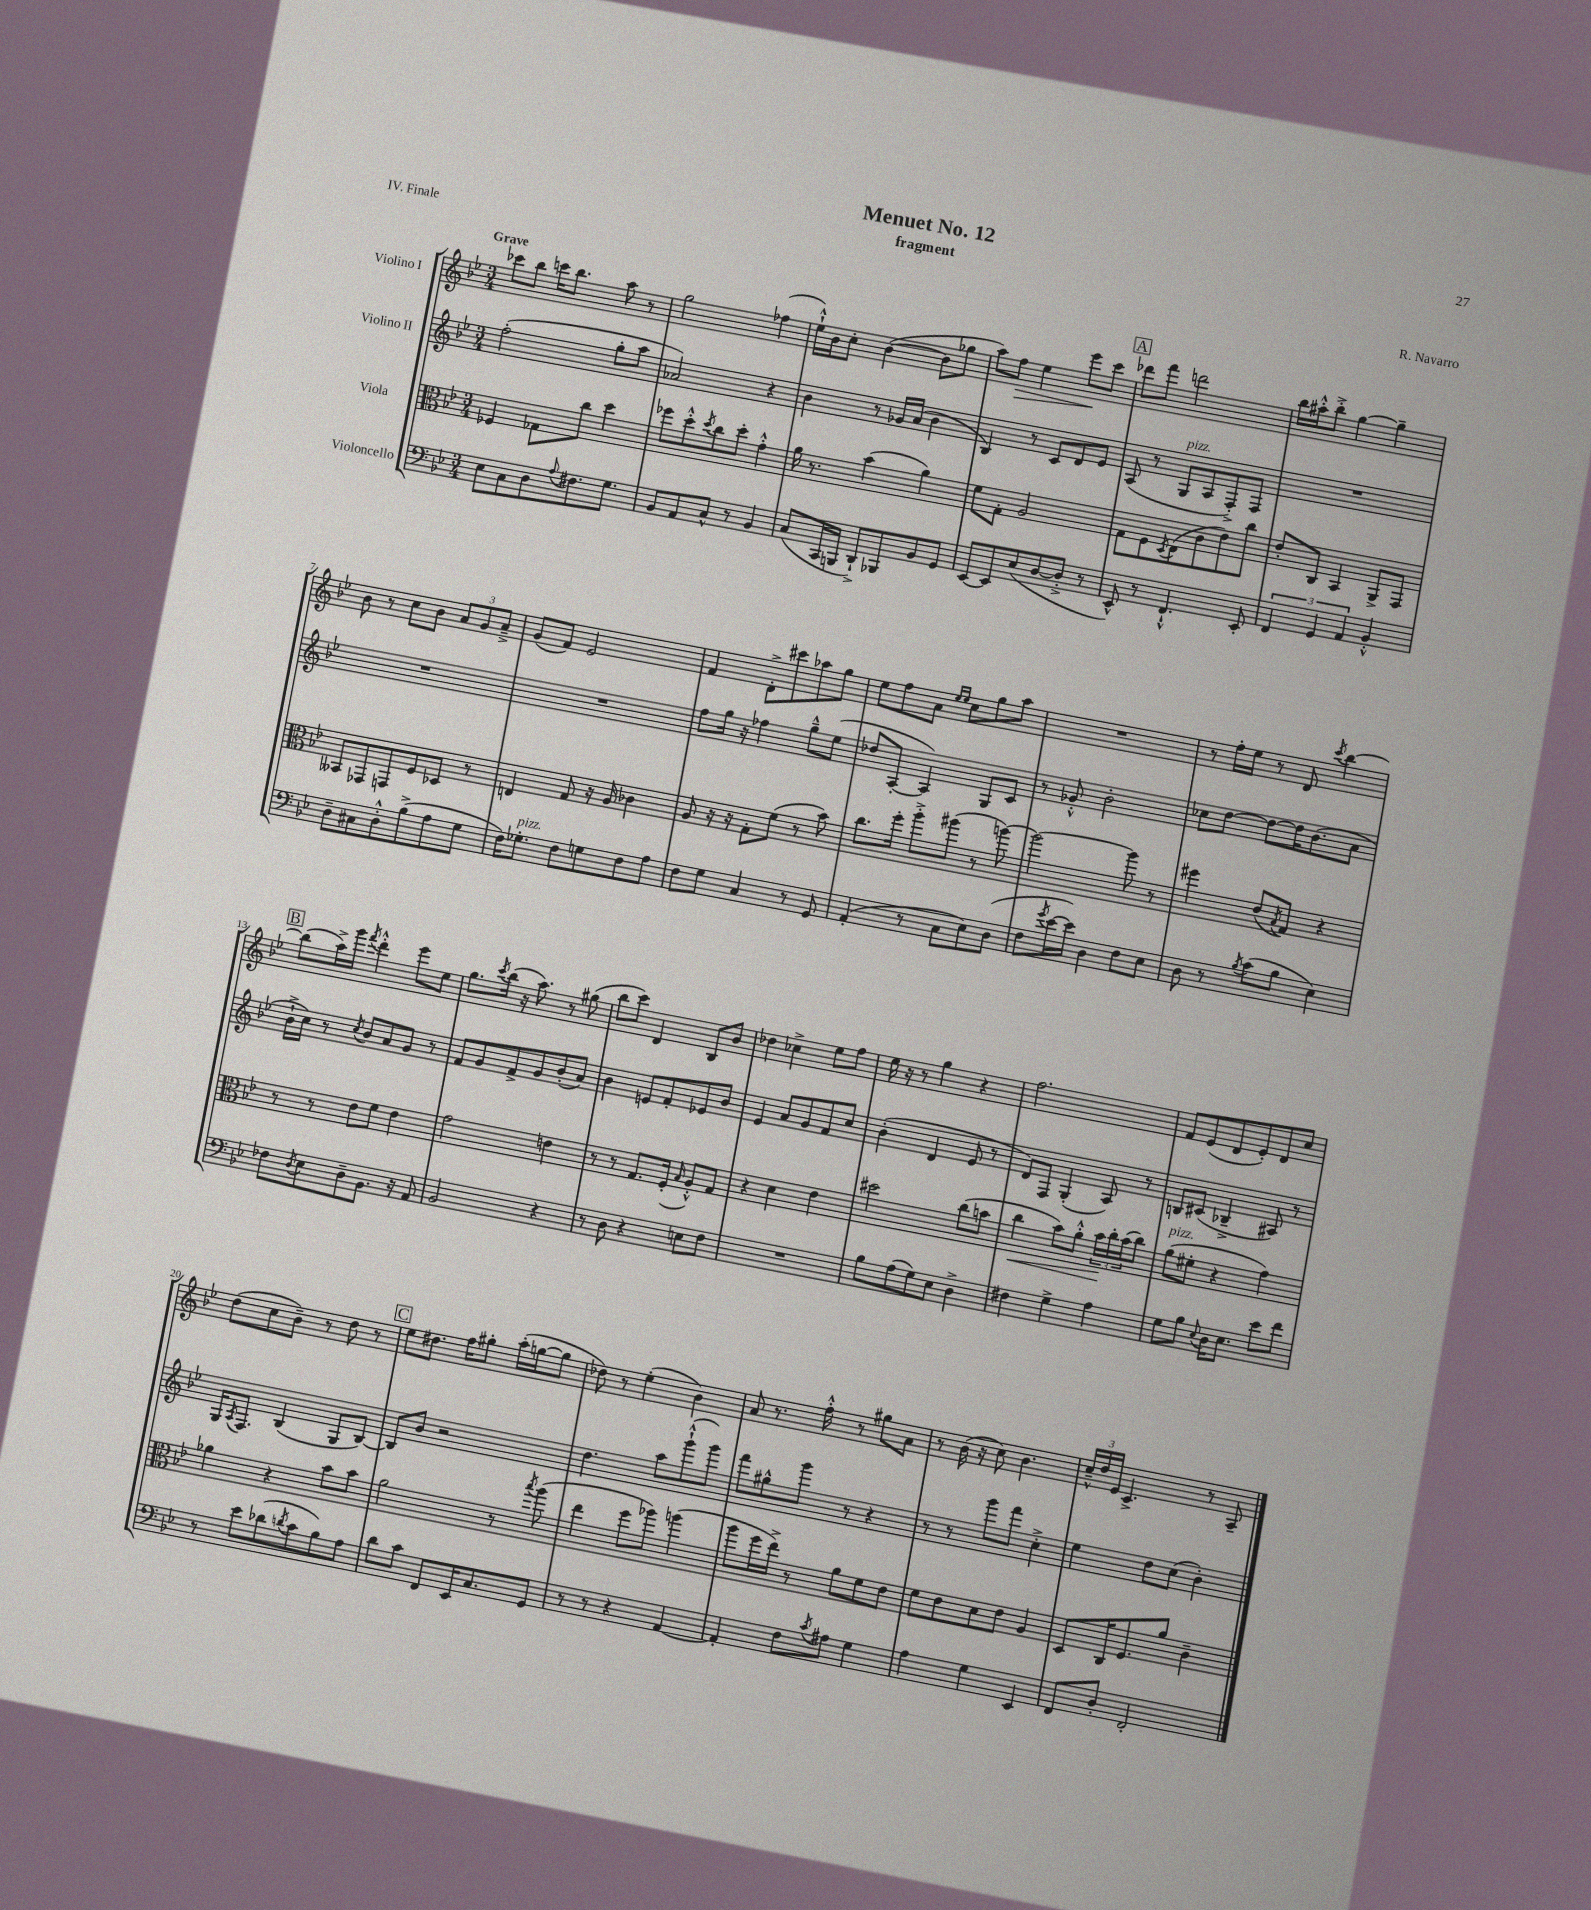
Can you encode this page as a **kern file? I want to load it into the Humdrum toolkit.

**kern	**kern	**dynam	**kern	**kern	**dynam
*part4	*part3	*part3	*part2	*part1	*part1
*staff4	*staff3	*staff3	*staff2	*staff1	*staff1
*I"Violoncello	*I"Viola	*	*I"Violino II	*I"Violino I	*
*clefF4	*clefC3	*	*clefG2	*clefG2	*
*k[b-e-]	*k[b-e-]	*	*k[b-e-]	*k[b-e-]	*
*M3/4	*M3/4	*	*M3/4	*M3/4	*
=1	=1	=1	=1	=1	=1
!	!	!	!	!LO:TX:a:B:t=Grave	!
8E-\L	4F-X/	.	(2ff'\	8ccc-X\L	.
8C\	.	.	.	8bb-\J	.
8D\	8G-X\L	.	.	16cccn\KL	.
.	.	.	.	8.bb-\J	.
8qqA/	.	.	.	.	.
8.F#X\	8cc\J	.	.	.	.
.	4dd\	.	8gg'\L	8aa\	.
8.G\J	.	.	.	.	.
.	.	.	8aa\J	8r	.
=2	=2	=2	=2	=2	=2
8BB-/L	8ff-X\L	.	2a-X/)	2gg\	.
8AA/	8dd'^^\	.	.	.	.
.	8qdd/	.	.	.	.
8C^^/J	8cc\	.	.	.	.
8r	8dd'\J	.	.	.	.
4BB-/	4g'^^\	.	4r	(4ff-X\	.
=3	=3	=3	=3	=3	=3
(8C/L	16a\	.	4b-\	16ee-`^^\LL)	.
.	8.r	.	.	16b-\J	.
16CC/L	.	.	.	8cc'\J	.
16BBBn/JJ	.	.	.	.	.
8DD`^/L)	(4b-\	.	8r	([4b-\	.
8BBB-X/	.	.	16g-X/LL	.	.
.	.	.	(16a/JJ	.	.
8BB-/	4a\)	.	4b-\	8b-\L]	.
8GG/J	.	.	.	8gg-X\J	.
=4	=4	=4	=4	=4	=4
[8EE-/L	8f\L	.	4B-/)	8aa\L)	.
!	!	!	!	!	!LO:HP:b
8EE-/]	8G'\J	.	.	8ff\J	>
(8E-/	2A/	.	8r	4ee-\	.
[8D/	.	.	8c/L	.	.
8D'^/J]	.	.	8d/	8eee-\L	.
8r	.	.	8e-/J	8ccc\J	]
!!LO:REH:place=s1:t=A
=5	=5	=5	=5	=5	=5
8EE-^^/)	8G\L	.	(8A/	8ddd-X\L	.
8r	8F\	.	8r	8fff\J	.
.	8qD/	.	.	.	.
!	!	!	!LO:TX:a:i:t=pizz.	!	!
4.FF`^^/	(8E-\	.	8G/L	2dddn\	.
.	8c\	.	8A/	.	.
.	8e-\)	.	8F'^/)	.	.
8EE-'/	8cc\J	.	8F/J	.	.
=6	=6	=6	=6	=6	=6
6FF/	8e-'/L	.	2.r	16bb-\LL	.
.	.	.	.	16aa#X'^^\J	.
.	8C/J	.	.	8bb-'^\J	.
6GG/	.	.	.	.	.
.	4BB-/	.	.	[4gg\	.
6AA/	.	.	.	.	.
4BB-'^^/	8AA^/L	.	.	4gg~\]	.
.	8GG/J	.	.	.	.
!!LO:LB:g=z
=7	=7	=7	=7	=7	=7
8D~\L	8BB--X/L	.	2.r	8b-\	.
8C#X\	8GG-X/	.	.	8r	.
8D'^^\	8GGn/	.	.	8cc\L	.
(8B-^\	8F/	.	.	8b-\J	.
8A\	8D-X/J	.	.	12a/L	.
.	.	.	.	12g/	.
8G\J	8r	.	.	.	.
.	.	.	.	12a~^/J	.
=8	=8	=8	=8	=8	=8
16F\KL)	4En/	.	2.r	(8g/L	.
!LO:TX:a:i:t=pizz.	!	!	!	!	!
8.G-X'\J	.	.	.	.	.
.	.	.	.	8f/J)	.
8F\L	8G/	.	.	2e-/	.
8Gn\	16r	.	.	.	.
.	16A/	.	.	.	.
8F\	4c-X\	.	.	.	.
8A\J	.	.	.	.	.
=9	=9	=9	=9	=9	=9
8F\L	8A/	.	8ff\L	4f/	.
8G\J	16r	.	16gg\Jk	.	.
.	16r	.	16r	.	.
4C/	8G'\L	.	4ff-X\	8d'^\L	.
.	(8f\J	.	.	8ccc#X\	.
8r	8r	.	8gg~^^\L	8aa-X\	.
8GG/	8b-\)	.	(8ee-\J	8gg\J	.
=10	=10	=10	=10	=10	=10
(4AA'/	8.cc\L	.	8dd-X/L	8ee-\L	.
.	.	.	[8A'/J	8ff\	.
.	16ff'\Jk	.	.	.	.
8r	8aa'^\L	.	4A/])	8a\J	.
.	.	.	.	16qqee-/LL	.
.	.	.	.	16qqee-/JJ	.
8C\L	(8aa#X\J	.	.	8cc\L	.
8E-\)	8r	.	8G/L	8gg\	.
(8D\J	[8aan\)	.	8c/J	8aa\J	.
=11	=11	=11	=11	=11	=11
8F\L	2aa\_	.	8r	2.r	.
8qg/	.	.	.	.	.
[16e-\L	.	.	8g-X'^^/	.	.
16e-\JJ])	.	.	.	.	.
4D\	.	.	2b-'\	.	.
8F\L	8aa\]	.	.	.	.
8E-\J	8r	.	.	.	.
=12	=12	=12	=12	=12	=12
8D\	4ff#X\	.	8cc-X\L	8r	.
8r	.	.	[8dd\J	16ff'\LL	.
.	.	.	.	16ee-\JJ	.
8qB-/	.	.	.	.	.
(8c\L	(8e-/L	.	8dd\L_	8r	.
.	8qB-/	.	.	.	.
8B-\J	8G/J)	.	16dd\K]	8d/	.
.	.	.	(8.b-\	.	.
.	.	.	.	8qccc/	.
4E-\)	4r	.	.	[4bb-\	.
.	.	.	8a\J	.	.
!!LO:LB:g=z
!!LO:REH:place=s1:t=B
=13	=13	=13	=13	=13	=13
8F-X\L	8r	.	16b-`^\LL	(8bb-\L]	.
.	.	.	16cc\JJ)	.	.
8qD/	.	.	.	.	.
8E-\	8r	.	8r	16aa^\L)	.
.	.	.	.	16ggg\JJ	.
.	.	.	8qcc/	8qfff/	.
8D~\	8e-\L	.	8b-/L	4ddd'^^\	.
8.BB-\J	8f\J	.	8a/	.	.
.	4e-\	.	8g/J	8eee-\L	.
16r	.	.	.	.	.
8AA/	.	.	8r	8ee-\J	.
=14	=14	=14	=14	=14	=14
2BB-/	2g\	.	8f/L	8.gg\L	.
.	.	.	8g/	.	.
.	.	.	.	8qccc/	.
.	.	.	.	(16bb-\Jk	.
.	.	.	8f^/	16r	.
.	.	.	.	8.aa\)	.
.	.	.	8g/	.	.
4r	4en\	.	(8b-'/	8r	.
.	.	.	8a/J)	(8gg#X\	.
=15	=15	=15	=15	=15	=15
8r	8r	.	4b-\	8bb-\L	.
8D\	8r	.	.	8ccc\J)	.
4r	8.G/L	.	8en/L	4d/	.
.	.	.	8f'/	.	.
.	(16F'/Jk	.	.	.	.
.	16qqB-/	.	.	.	.
8En\L	8A'^^/L)	.	8e-X/	8B-/L	.
8F\J	8G/J	.	8b-/J	8b-/J	.
=16	=16	=16	=16	=16	=16
2.r	4r	.	4e-/	4dd-X\	.
.	4d\	.	8a/L	4cc-X^\	.
.	.	.	8g/	.	.
.	4e-\	.	8f/	8ee-\L	.
.	.	.	8cc/J	8ff\J	.
=17	=17	=17	=17	=17	=17
8B-\L	2dd#X\	.	(4b-'\	16ee-\	.
.	.	.	.	16r	.
(8A\	.	.	.	8r	.
8G\)	.	.	4d/	4gg\	.
8E-\J	.	.	.	.	.
4D^\	(8cc\L	.	8e-/	4r	.
.	8bn\J	.	8r	.	.
=18	=18	=18	=18	=18	=18
!	!	!LO:HP:b	!	!	!
4F#X\	4cc\	<	8d/L)	2.ff\	.
.	.	.	8F/J	.	.
4G^\	8b-\L)	.	(4G'/	.	.
.	8a'^^\J	.	.	.	.
4A\	24b-\LL	.	8A/)	.	.
.	24cc'\	[	.	.	.
.	(24b-\J	.	.	.	.
.	8cc\J)	.	8r	.	.
=19	=19	=19	=19	=19	=19
!	!LO:TX:a:i:t=pizz.	!	!	!	!
8G\L	(8a\L	.	8Bn/L	8f/L	.
8B-\J	8f#X'\J	.	(8c#X/J	(8e-/	.
8qqE-/	.	.	.	.	.
16D\KL	4r	.	4B-X~^/	8d/	.
8.E-\J	.	.	.	.	.
.	.	.	.	8e-'/)	.
8e-\L	4g\)	.	8A#X/)	8d/	.
8f\J	.	.	8r	8cc/J	.
!!LO:LB:g=z
=20	=20	=20	=20	=20	=20
8r	4a-X\	.	16G/KL	(8dd\L	.
.	.	.	8qA/	.	.
.	.	.	8.F/J	.	.
8e-\L	.	.	.	8cc\	.
(8d-X\	4r	.	(4B-/	8b-~\J)	.
8qdn/	.	.	.	.	.
8c\	.	.	.	8r	.
8B-\)	8b-\L	.	8G/L	8dd\	.
8A\J	8b-\J	.	[8B-/J)	8r	.
!!LO:REH:place=s1:t=C
=21	=21	=21	=21	=21	=21
8d\L	2a\	.	8B-/L]	8ee-\L	.
8c\J	.	.	8b-/J	8.dd#X\J	.
8FF/L	.	.	2r	.	.
.	.	.	.	16ff\KL	.
16EE-/K	.	.	.	8gg#X'\J	.
8.C/	.	.	.	.	.
.	8r	.	.	(16aa'\LL	.
.	.	.	.	[16ggn\J	.
.	8qbb-/	.	.	.	.
8GG/J	(8aa\	.	.	8gg\J]	.
=22	=22	=22	=22	=22	=22
8r	4ee-\	.	4.dd\	8dd-X\)	.
8r	.	.	.	8r	.
4r	8ff\L	.	.	(4ee-'\	.
.	8aa-X\J)	.	8aa\L	.	.
[4AA/	(4aan\	.	(8ggg`^^\	4b-\)	.
.	.	.	8ggg\J)	.	.
=23	=23	=23	=23	=23	=23
4AA'/]	8aa\L	.	8fff\L	8a/	.
.	16ff\L	.	8gg#X^^\	8.r	.
.	16ee-^\JJ)	.	.	.	.
8F\L	8r	.	8ggg\J	.	.
.	.	.	.	16ff'^^\	.
8qc/	.	.	.	.	.
8A#X\J	8a\L	.	8r	8r	.
4G\	8f\	.	4r	8gg#X\L	.
.	8e-\J	.	.	8a\J	.
=24	=24	=24	=24	=24	=24
4A\	8f\L	.	8r	8r	.
.	8e-\	.	8r	(16b-\	.
.	.	.	.	16r	.
4G\	8d\	.	8ggg\L	8cc\)	.
.	8e-\J	.	8fff\J	4.b-\	.
4EE-/	4A/	.	4cc'^\	.	.
=25	=25	=25	=25	=25	=25
8FF/L	8D/L	.	4ee-\	24cc~^^/LL	.
.	.	.	.	24dd/	.
.	.	.	.	24e-/JJ	.
8D'/J	16C/K	.	.	4.c^/	.
.	8.F/	.	.	.	.
2FF'/	.	.	8dd\L	.	.
.	8a/J	.	(8cc\J	.	.
.	4c~\	.	4b-'\)	8r	.
.	.	.	.	8A~/	.
==	==	==	==	==	==
*-	*-	*-	*-	*-	*-
